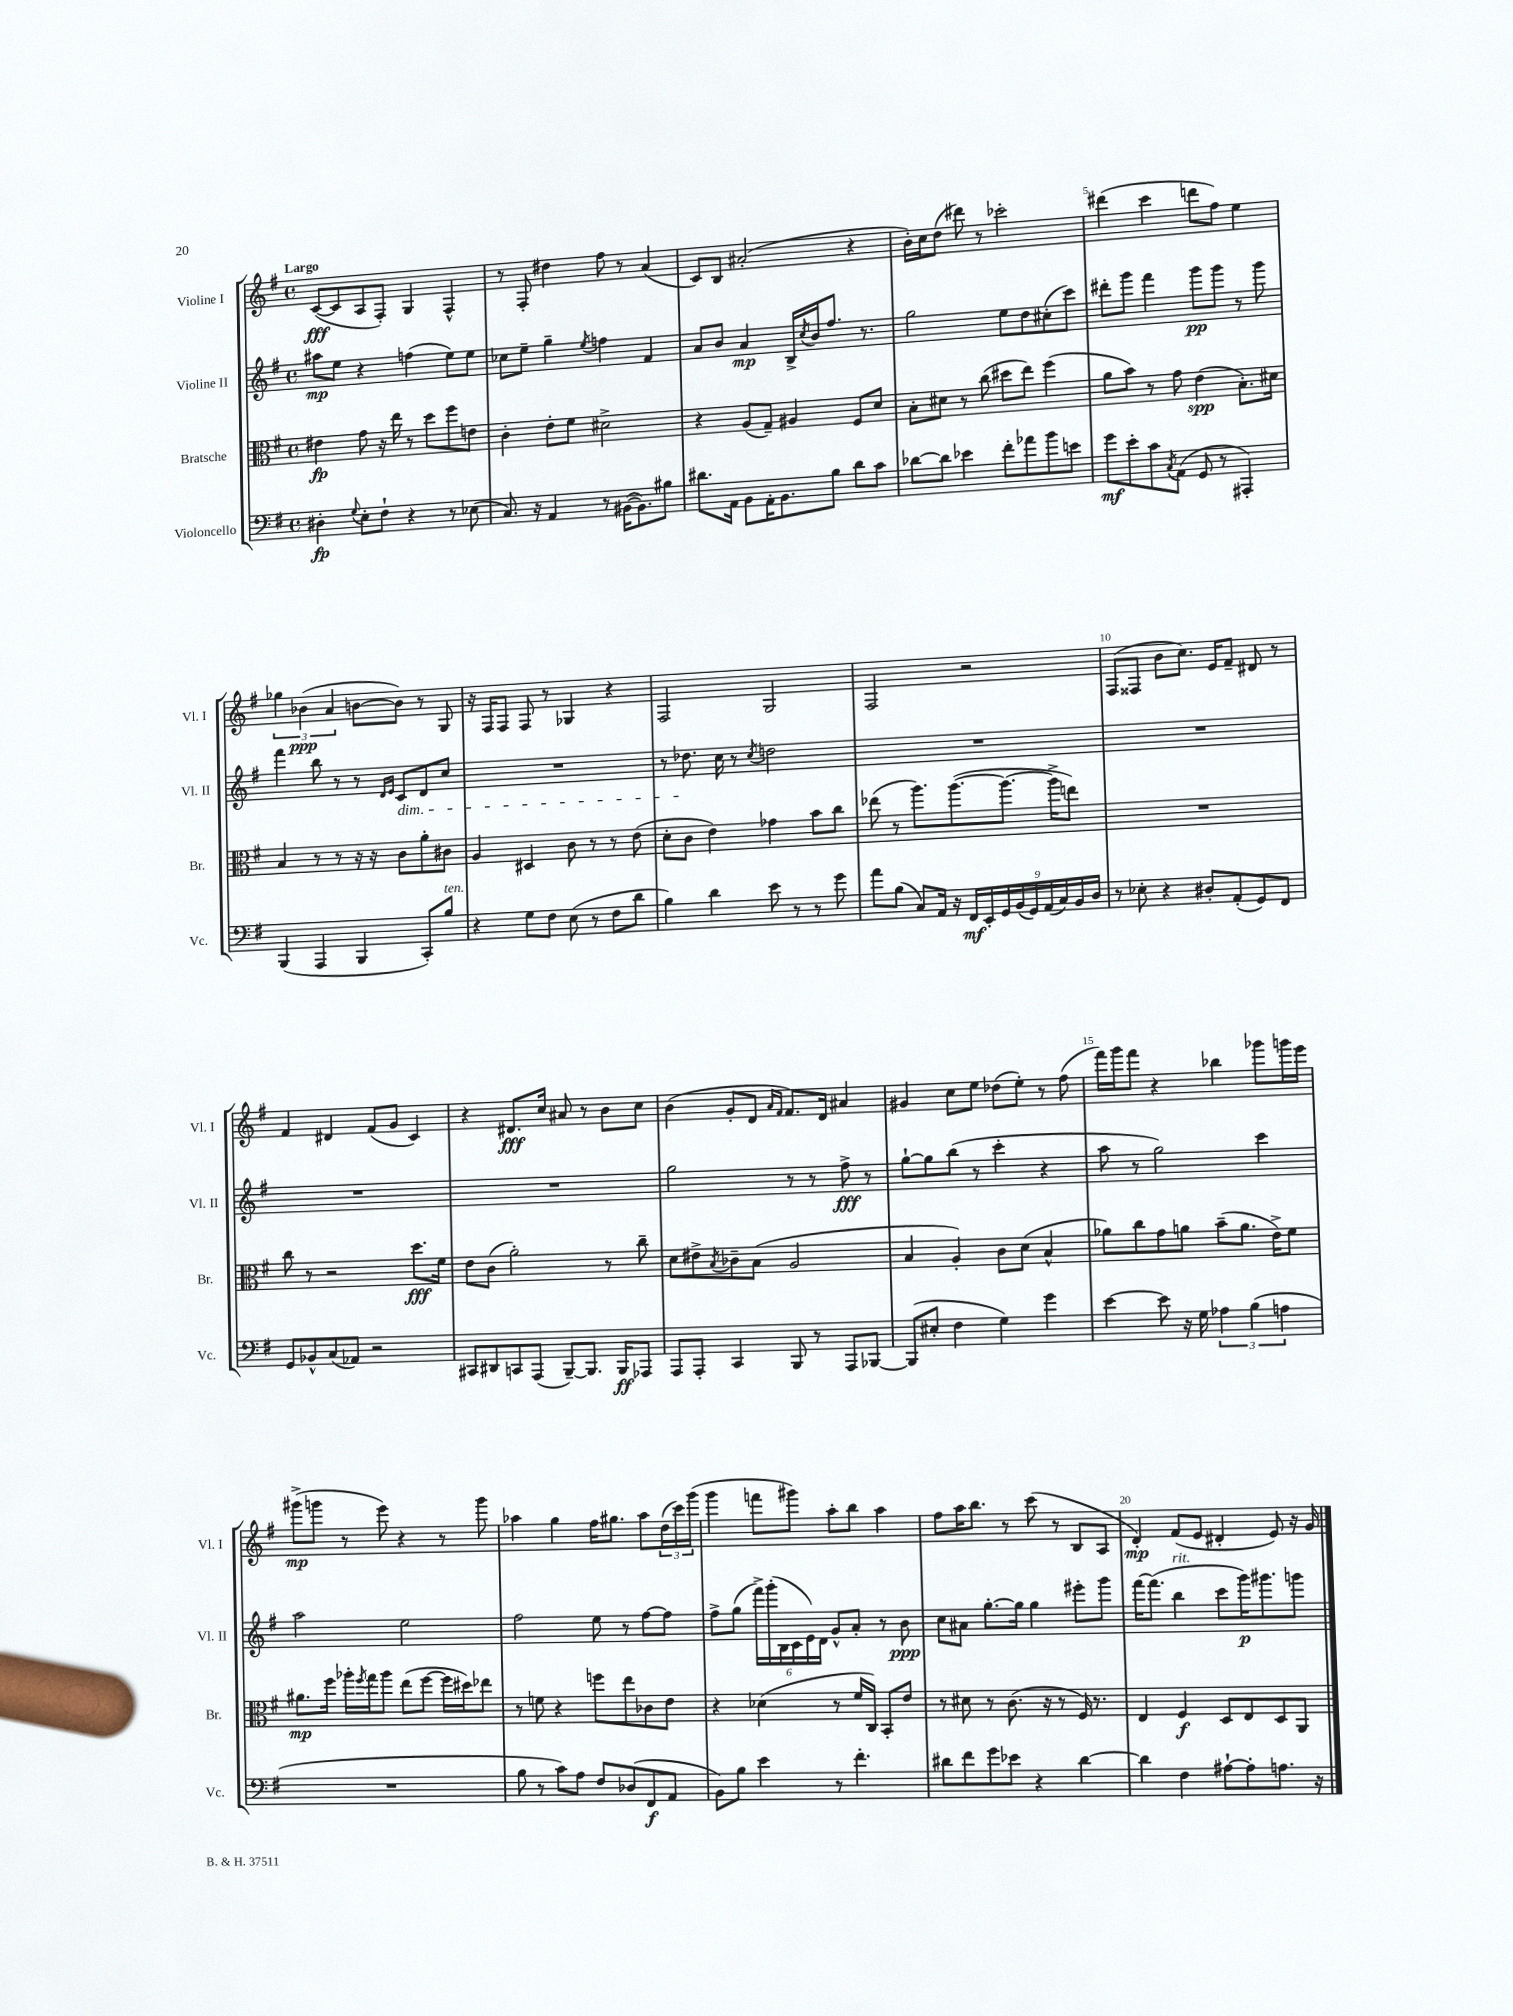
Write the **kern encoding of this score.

**kern	**kern	**kern	**kern
*staff4	*staff3	*staff2	*staff1
*clefF4	*clefC3	*clefG2	*clefG2
*k[f#]	*k[f#]	*k[f#]	*k[f#]
*M4/4	*M4/4	*M4/4	*M4/4
*met(c)	*met(c)	*met(c)	*met(c)
4D#'\	4e#\	8aa#\L	([8c/L
.	.	8ee\J	8c/]
8qqG/	.	.	.
8E'\L	8g\	4r	8A/
8F#`\J	16r	.	8F#'/J)
.	16ee\	.	.
4r	8r	(4ff\	4G/
.	8dd\L	.	.
8r	8ff#\	8ee\L)	4F#^^/
(8E-\	8e\J	8ee\J	.
=	=	=	=
8.C/)	4c'\	8cc-\L	8r
.	.	8ee~\J	8F#'/
16r	.	.	.
4AA/	8e'\L	4gg~\	4dd#\
.	8f#\J	.	.
.	.	8qee/	.
8r	2d#^\	4ff\	8ff#\
([16BB#\LK	.	.	8r
8.BB#\])	.	.	.
.	.	4f#/	(4a/
8B#\J	.	.	.
=	=	=	=
8.d#\L	4r	8a/L	8c/L)
.	.	8b/J	8B/J
16AA\Jk	.	.	.
8BB\L	(8A/L	4a/	(2a#'/
16AA'\K	8G~/J)	.	.
8.BB\	.	.	.
.	4A#/	16B^/LL	.
.	.	8qcc/	.
.	.	16b/J	.
8B\J	.	8.ff#/J	.
8d#\L	8F#/L	.	4r
.	.	8.r	.
8c\J	8d/J	.	.
=	=	=	=
[8d-\L	8B'\L	2gg\	16b'\LL)
.	.	.	16cc\J
8d-\]J	8d#\J	.	(8dd\J
4e-\	8r	.	8ddd#\)
.	(8cc\	.	8r
8f#'\L	8dd#\L	8ee\L	2ccc-'\
8a-\	8ee\J)	8dd\	.
8b\	(4ff#\	(8cc#'\	.
8e\J	.	8ccc\J)	.
=	=	=	=
8g\L	8a\L	8ddd#'\L	(4ddd#\
8e'\	8b\J)	8ggg\J	.
8c\	8r	4fff#\	4ccc\
8qC/	.	.	.
(8AA\J	8g\	.	.
8GG/	(4e\	8ggg\L	8ddd\L
8r	.	8ggg\J	8ff#\J)
4AAA#'/)	8.B'\L)	8r	4ee\
.	.	8ggg\	.
.	16d#\Jk	.	.
=	=	=	=
(4BBB/	4B/	4fff#\	6gg-\
.	.	.	(6b-\
4AAA/	8r	8bb\	.
.	.	.	6a/
.	8r	8r	.
4BBB/	16r	8r	[8b\L
.	16r	.	.
.	.	16qqd/LL	.
.	.	16qqe/JJ	.
.	8c\L	8c/L	8b\]J)
8CC'/L)	8a'\	8d/	8r
8B/J	8c#\J	8cc/J	8G/
=	=	=	=
4r	4A/	1r	16r
.	.	.	16F#/LK
.	.	.	8F#/J
8G\L	4D#/	.	8F#/
8F#\J	.	.	8r
(8E\	8c\	.	4G-/
8r	8r	.	.
8F#\L	8r	.	4r
8d\J	(8e\	.	.
=	=	=	=
4B\)	8d'\L	8r	2F#/
.	8c\J	8.dd-\	.
4d\	4e\)	.	.
.	.	16cc\	.
.	.	8r	.
.	.	8qcc/	.
8e\	4g-\	2dd\	2G/
8r	.	.	.
8r	8b\L	.	.
8g\	8cc\J	.	.
=	=	=	=
8a\L	(8ee-\	1r	2F#/
(8B\J	8r	.	.
8C/L)	8.aa\L)	.	.
16AA/Jk	.	.	.
16r	([8.aa\	.	.
18FF#/LL	.	.	2r
18EE'/	.	.	.
18GG/	.	.	.
.	8.aa\_J	.	.
(18BB/	.	.	.
18GG/)	.	.	.
(18AA/	.	.	.
.	16aa^\]LK	.	.
18C/)	.	.	.
.	8ee\J)	.	.
18BB/	.	.	.
18D/JJ	.	.	.
=	=	=	=
8r	1r	1r	(8F#/L
8E-'\	.	.	8F##/J
4r	.	.	8b\L
.	.	.	8.cc\J)
8D#'/L	.	.	.
.	.	.	16e/LK
(8AA'/	.	.	8f#~/J
8GG/)	.	.	8d#/
8FF#/J	.	.	8r
=	=	=	=
8GG/L	8cc\	1r	4f#/
8BB-^^/	8r	.	.
(8C/	2r	.	4d#/
8AA-/J)	.	.	.
2r	.	.	(8f#/L
.	.	.	8g/J
.	8.dd\L	.	4c/)
.	16f#\Jk	.	.
=	=	=	=
8CC#/L	8e\L	1r	4r
8DD#/	(8c\J	.	.
8CC/	2a'\)	.	8.d#/L
(8AAA/J	.	.	.
.	.	.	16cc/Jk
[8BBB~/L)	.	.	8a#/
8.BBB/]J	.	.	8r
.	8r	.	8b\L
16BBB/LK	.	.	.
8AAA-/J	8cc~\	.	8cc\J
=	=	=	=
8AAA/L	8d\L	2gg\	(4b\
8AAA'/J	8e#^\	.	.
.	8qB/	.	.
4CC/	8c-~\	.	8g'/L
.	(8B\J	.	8d/J
.	.	.	16qqa/LL
.	.	.	16qqf#/JJ
8BBB/	2A/	8r	8.f#/L)
8r	.	8r	.
.	.	.	16d/Jk
8AAA/L	.	8ff#^\	4a#/
[8BBB-/J	.	8r	.
=	=	=	=
(8BBB-/]L	4B/	[8gg`\L	4g#/
8E#'/J	.	8gg\]	.
4F#\	4A'/)	(8bb\J	8cc\L
.	.	8r	8ee\J
4G\)	8c\L	4ccc'\	(8dd-\L
.	(8d\J	.	8ee'\J)
4g\	4B^^/	4r	8r
.	.	.	(8ff#\
=	=	=	=
[4e\	8a-\L)	8aa\	16fff#\LL)
.	.	.	16ggg\J
.	8cc\	8r	8fff#\J
8e\]	8g\	2gg\)	4r
16r	8a\J	.	.
16G\	.	.	.
6A-\	(8b~\L	.	4bb-\
.	8.a\J	.	.
(6B\	.	.	.
.	.	4ccc\	8ggg-\L
.	16e^\LK)	.	.
6A\	.	.	.
.	8f#\J	.	16ggg\L
.	.	.	16eee\JJ
=	=	=	=
1r	8.a#\L	2aa\	(8ggg#^\L
.	.	.	8ggg\J
.	16ff#\Jk	.	.
.	16aa-'\LL	.	8r
.	8qff#/	.	.
.	16gg\J	.	.
.	8aa-\J	.	8eee\)
.	(8ee\L	2ee\	4r
.	[8ff#\J	.	.
.	16ff#\]LL	.	8r
.	16dd#\J)	.	.
.	8ee-\J	.	8ggg\
=	=	=	=
8B\	8r	2ff#\	4aa-\
8r	8f\	.	.
8c\L)	4r	.	4gg\
8A\J	.	.	.
8F#/L	8ff\L	8ee\	16ff#\LK
.	.	.	8.gg#\J
(8D-/	8ee\	8r	.
8FF#/	8c-\	[8ff#\L	8aa-\L
8AA/J	8e\J	8ff#\]J	(24dd\L
.	.	.	24ccc\)
.	.	.	(24ggg\JJ
=	=	=	=
8BB\L)	4r	8ff#^\L	4ggg\
8B\J	.	(8gg\J	.
4e\	(4d-\	24fff#^\LL)	8fff\L
.	.	(24ggg'\	.
.	.	24B\	.
.	.	24c\	8ggg#\J)
.	.	24e\)	.
.	.	24d\JJ	.
8r	8r	8g^^/L	8aa'\L
4.f#'\	16f#/LL	8a'/J	8bb\J
.	16C/JJ)	.	.
.	8BB'/L	8r	4aa\
.	8e/J	8b\	.
=	=	=	=
8d#\L	8r	8cc\L	8ff#\L
8f#\	8d#\	8a#\J	16aa\K
.	.	.	8.bb\J
8g\	8r	[8.gg'\L	.
8e-\J	(8.c\	.	8r
.	.	16gg\]Jk	.
4r	.	4gg\	(8ccc\
.	16r	.	.
.	8r	.	8r
[4d#\	16F#/)	8eee#'\L	8B/L
.	8.r	.	.
.	.	8ggg\J	8A/J
=	=	=	=
4d#\]	4E/	[16fff#\LK	4d'/)
.	.	(8.fff#\]J	.
4F#\	4F#/	4bb\	(8f#/L
.	.	.	8e/J
[8A#`\L	8D/L	8ccc\L	4d#'/
8A#'\]	8E/	16ggg\K)	.
.	.	8.ggg#\	.
8.A\J	8D/	.	8e/)
.	8AA/J	8ggg\J	16r
16r	.	.	16g/
==	==	==	==
*-	*-	*-	*-
